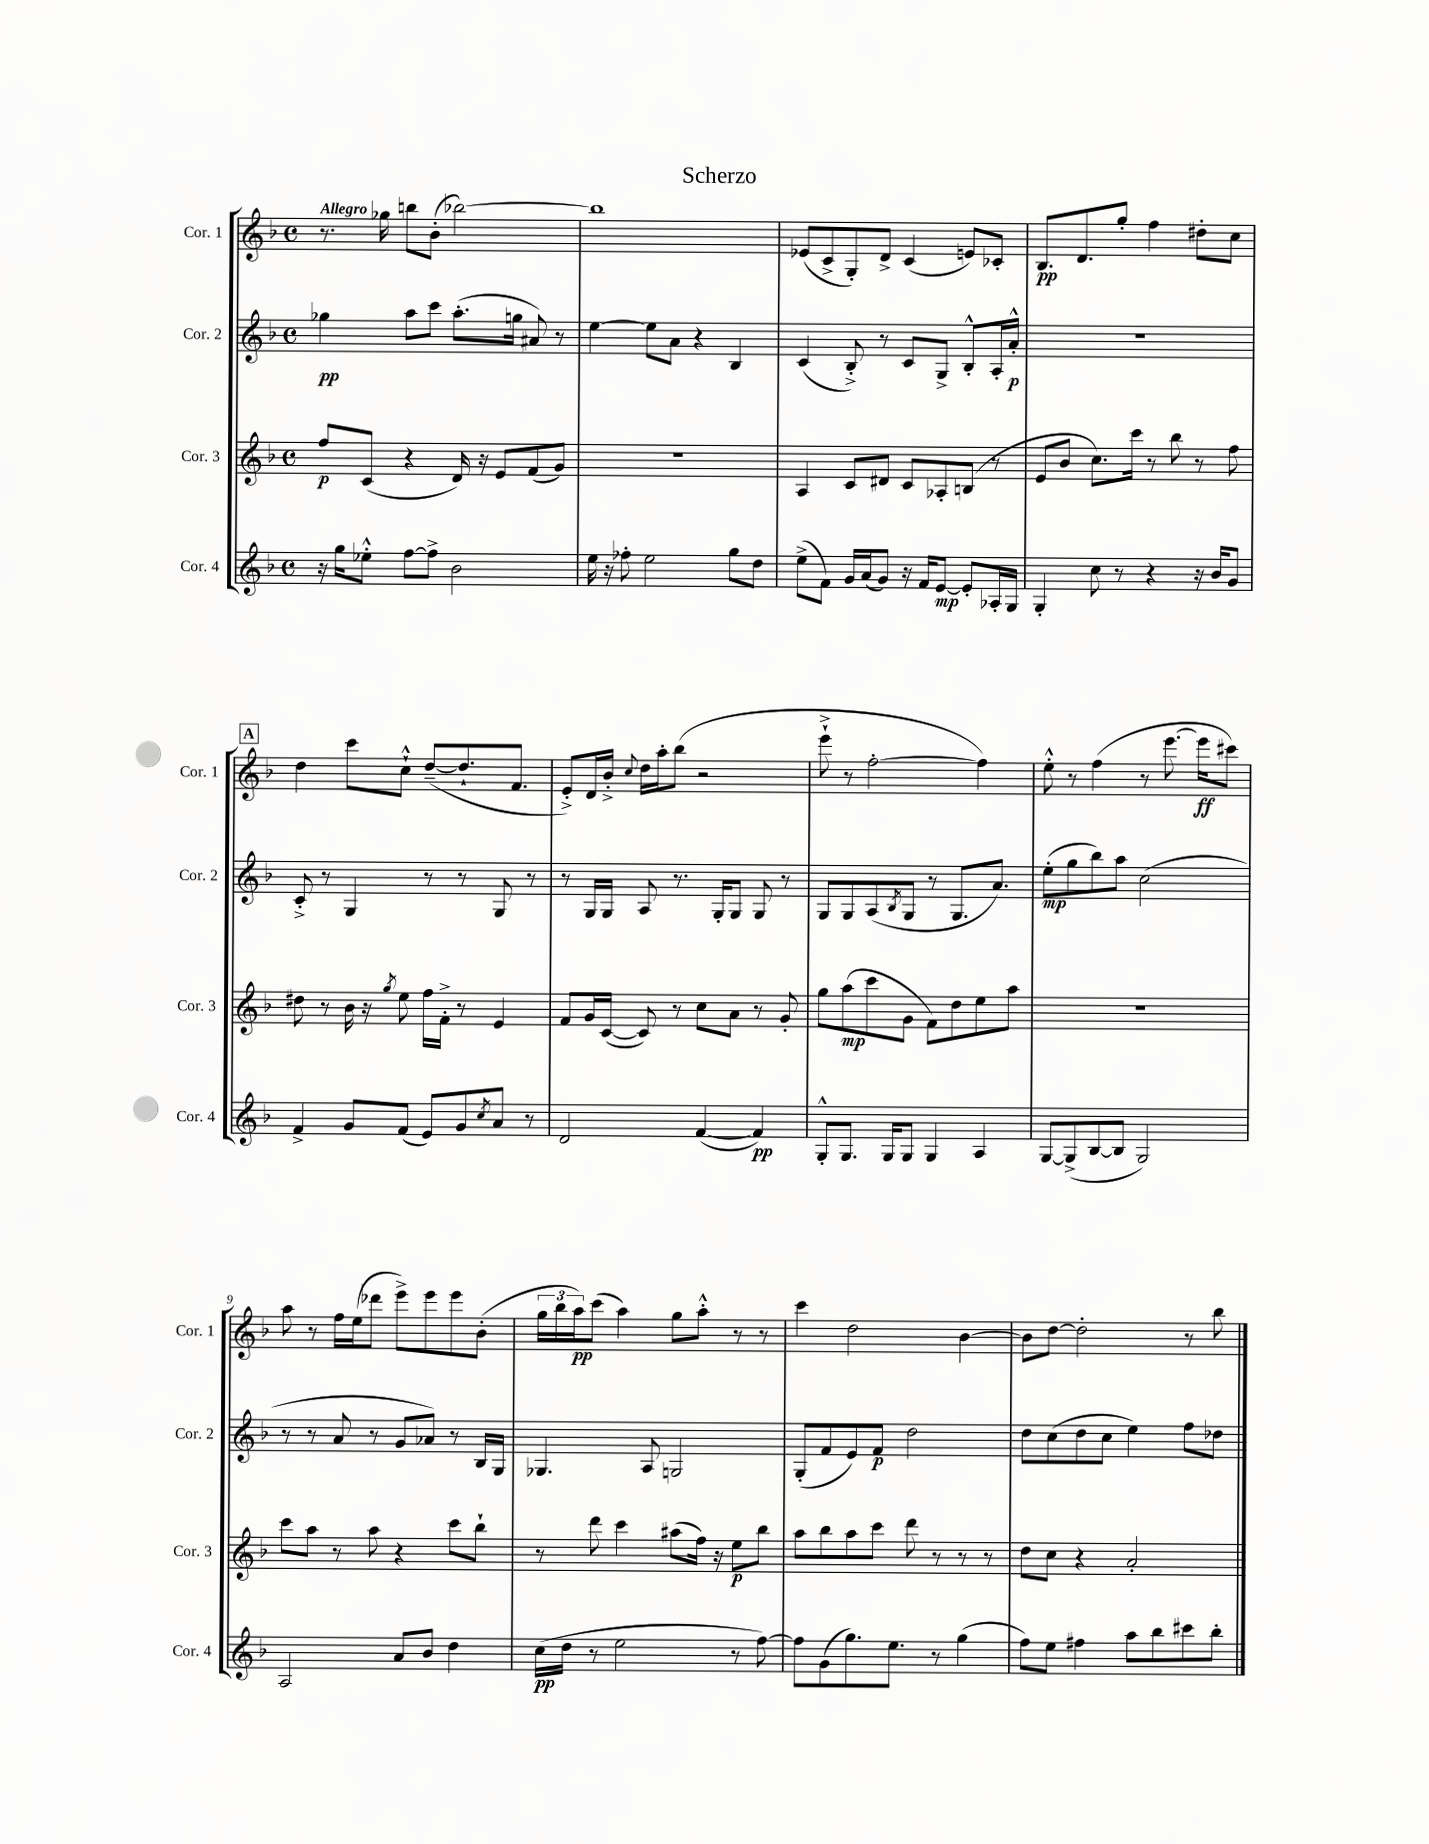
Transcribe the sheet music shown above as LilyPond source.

\header { title = "Scherzo" }
<<
\new StaffGroup <<
\new Staff = "s0" \with { instrumentName = "Cor. 1" shortInstrumentName = "Cor. 1" } {
    \clef treble \key f \major \defaultTimeSignature \time 4/4 \tempo "Allegro"
    r8. ges''16 b''8 bes'8-.( bes''2~) |
    bes''1 |
    ees'8( c'8-> g8-.) d'8-> c'4( e'8) ces'8-. |
    bes8.\pp d'8. g''8-. f''4 dis''8-. c''8 |
    \mark \markup { \box "A" } d''4 c'''8 c''8-!-^ d''8~--( d''8.-! f'8. |
    e'8-.->) d'16 bes'16-.-> \appoggiatura { c''8 } d''16 a''16-. bes''8( r2 |
    e'''8-!-> r8 f''2~-. f''4) |
    e''8-.-^ r8 f''4( r8 e'''8.~ e'''16\ff cis'''8) |
    a''8 r8 f''16 e''16( des'''8 e'''8->) e'''8 e'''8 bes'8-.( |
    \tuplet 3/2 { g''16 bes''16 a''16\pp) } c'''8( a''4) g''8 a''8-.-^ r8 r8 |
    c'''4 d''2 bes'4~ |
    bes'8 d''8~ d''2-. r8 bes''8 \bar "|." |
}
\new Staff = "s1" \with { instrumentName = "Cor. 2" shortInstrumentName = "Cor. 2" } {
    \clef treble \key f \major \defaultTimeSignature \time 4/4
    ges''4\pp a''8 c'''8 a''8.-.( g''16 ais'8) r8 |
    e''4~ e''8 a'8 r4 bes4 |
    c'4( bes8-.->) r8 c'8 g8-> bes8-.-^ a16-. a'16-.-^\p |
    R1 |
    \mark \markup { \box "A" } c'8-.-> r8 g4 r8 r8 g8 r8 |
    r8 g16 g16 a8 r8. g16-. g8 g8 r8 |
    g8 g8 a8( \acciaccatura { bes8 } g8 r8 g8. a'8.) |
    e''8-.\mp( g''8 bes''8) a''8 c''2( |
    r8 r8 a'8 r8 g'8 aes'8) r8 bes16 g16 |
    ges4. a8 g2 |
    g8-.( f'8 e'8) f'8\p d''2 |
    d''8 c''8( d''8 c''8 e''4) f''8 des''8 \bar "|." |
}
\new Staff = "s2" \with { instrumentName = "Cor. 3" shortInstrumentName = "Cor. 3" } {
    \clef treble \key f \major \defaultTimeSignature \time 4/4
    f''8\p c'8( r4 d'16) r16 e'8 f'8( g'8) |
    r1 |
    a4 c'8 dis'8 c'8 aes8-. b8( r8 |
    e'8 bes'8 c''8.) c'''16 r8 bes''8 r8 f''8 |
    \mark \markup { \box "A" } dis''8 r8 bes'16 r16 \acciaccatura { g''8 } e''8 f''16 f'16-.-> r8 e'4 |
    f'8 g'16 c'16~( c'8) r8 c''8 a'8 r8 g'8-. |
    g''8 a''8\mp( c'''8 g'8 f'8) d''8 e''8 a''8 |
    r1 |
    c'''8 a''8 r8 a''8 r4 c'''8 bes''8-! |
    r8 d'''8 c'''4 ais''8( f''16) r16 e''8\p bes''8 |
    a''8 bes''8 a''8 c'''8 d'''8 r8 r8 r8 |
    d''8 c''8 r4 a'2-. \bar "|." |
}
\new Staff = "s3" \with { instrumentName = "Cor. 4" shortInstrumentName = "Cor. 4" } {
    \clef treble \key f \major \defaultTimeSignature \time 4/4
    r16 g''16 ees''8-.-^ f''8~ f''8-> bes'2 |
    e''16 r16 fes''8-. e''2 g''8 d''8 |
    e''8->( f'8) g'16 a'16( g'8) r16 f'16 e'8~\mp e'8-. aes16-. g16 |
    g4-. c''8 r8 r4 r16 bes'16 g'8 |
    \mark \markup { \box "A" } f'4-> g'8 f'8( e'8) g'8 \acciaccatura { c''8 } a'8 r8 |
    d'2 f'4~( f'4\pp) |
    g8-.-^ g8. g16 g8 g4 a4 |
    g8~ g8->( bes8~ bes8 g2) |
    a2 a'8 bes'8 d''4 |
    c''16\pp( d''16 r8 e''2 r8 f''8~) |
    f''8 g'8( g''8.) e''8. r8 g''4( |
    f''8) e''8 fis''4 a''8 bes''8 cis'''8 bes''8-. \bar "|." |
}
>>
>>
